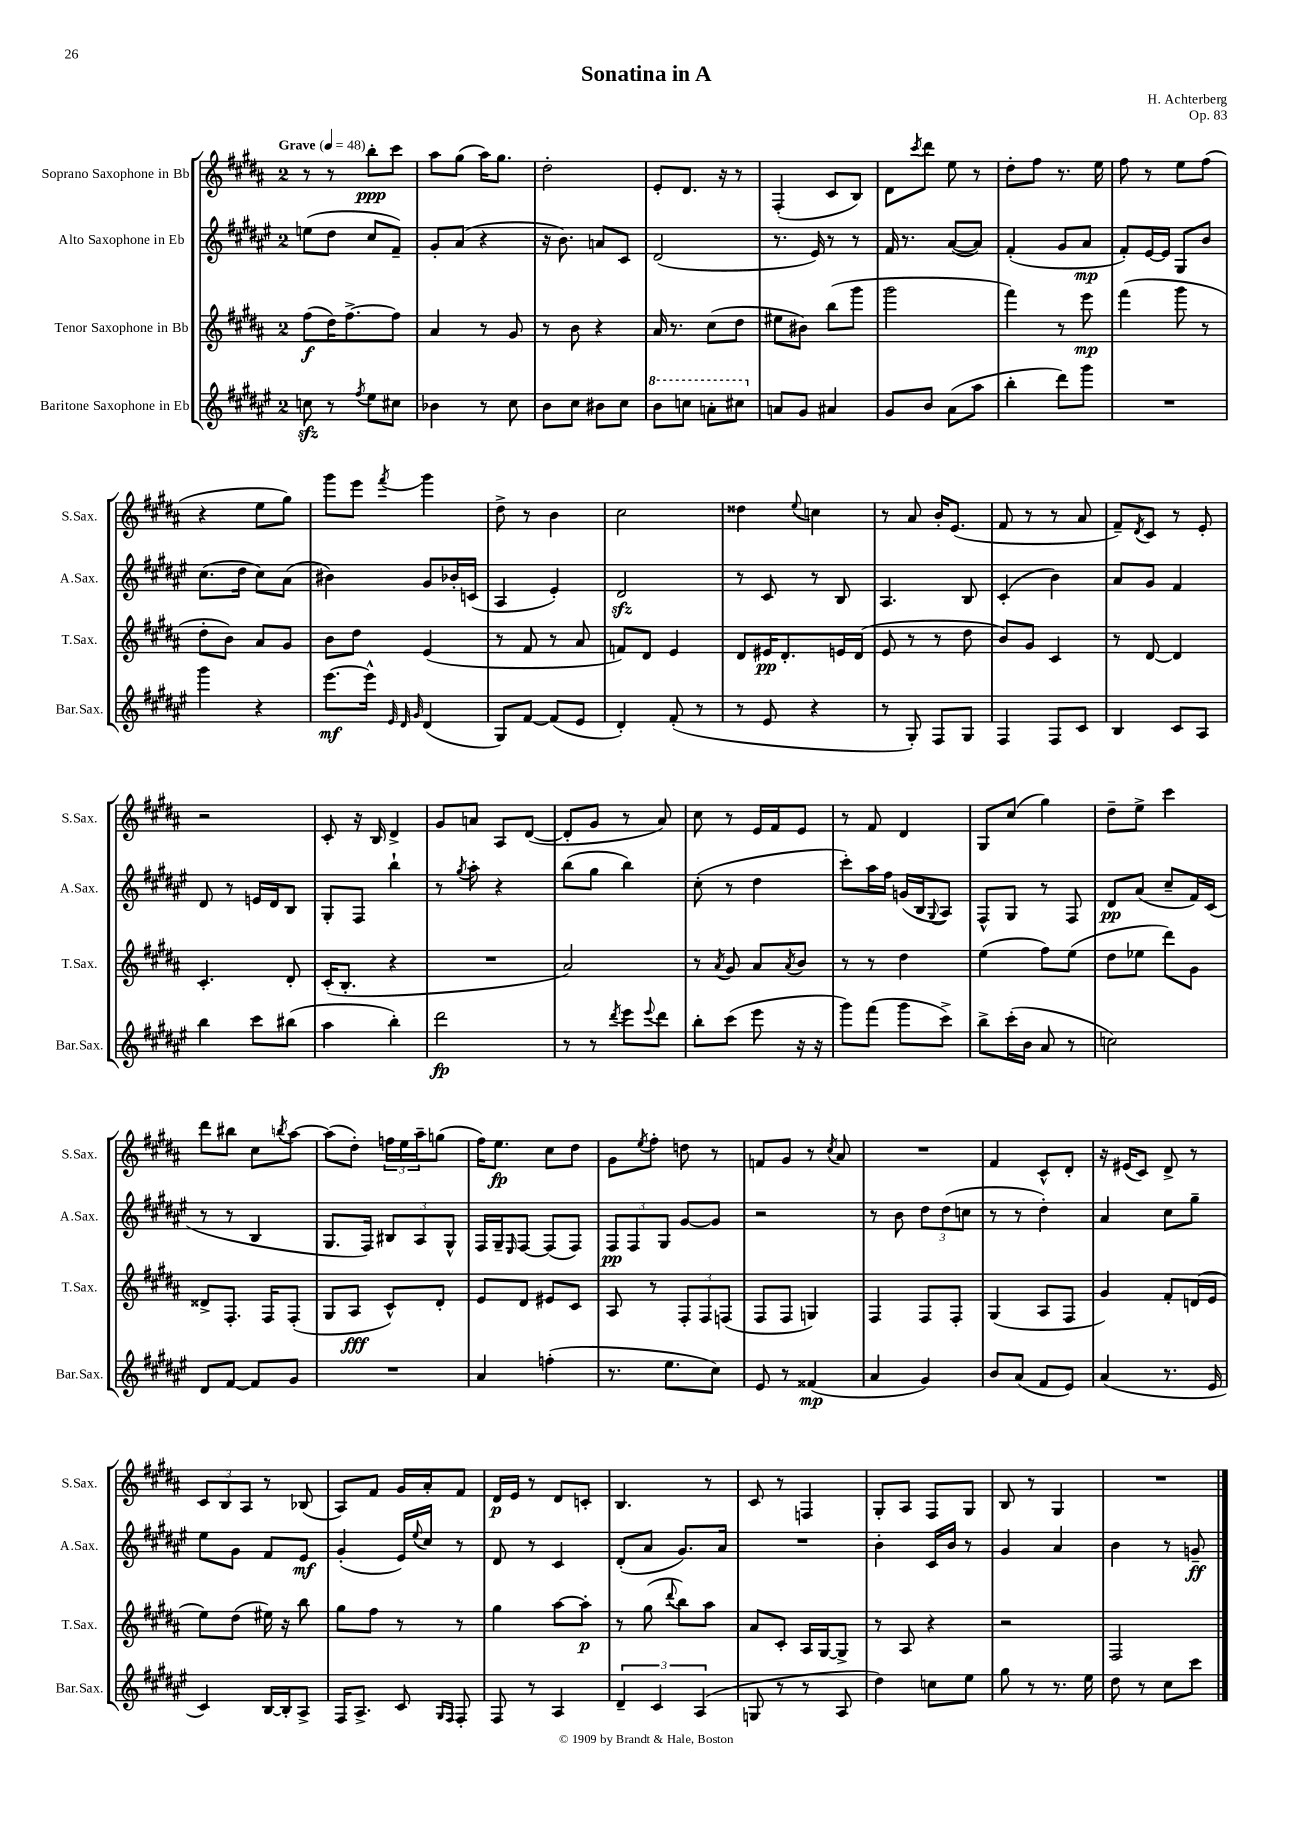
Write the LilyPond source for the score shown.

\header { title = "Sonatina in A" composer = "H. Achterberg" opus = "Op. 83" }
<<
\new StaffGroup <<
\new Staff = "s0" \with { instrumentName = "Soprano Saxophone in Bb" shortInstrumentName = "S.Sax." } {
    \clef treble \key b \major \once \override Staff.TimeSignature.style = #'single-digit \time 2/4 \tempo "Grave" 4 = 48
    r8 r8 b''8-.\ppp cis'''8 |
    ais''8 gis''8( ais''16) gis''8. |
    dis''2-. |
    e'8-. dis'8. r16 r8 |
    fis4-.( cis'8 b8) |
    dis'8 \acciaccatura { cis'''8 } dis'''8 e''8 r8 |
    dis''8-. fis''8 r8. e''16 |
    fis''8 r8 e''8 fis''8( |
    r4 e''8 gis''8) |
    gis'''8 e'''8 \acciaccatura { fis'''8 } gis'''4 |
    dis''8-> r8 b'4 |
    cis''2 |
    disis''4 \appoggiatura { e''8 } c''4 |
    r8 ais'8 b'16-. e'8.( |
    fis'8 r8 r8 ais'8 |
    fis'8--) \acciaccatura { dis'8 } cis'8 r8 e'8-. |
    r2 |
    cis'8-. r16 b16 dis'4-> |
    gis'8 a'8 ais8 dis'8~( |
    dis'8-. gis'8 r8 ais'8) |
    cis''8 r8 e'16 fis'16 e'8 |
    r8 fis'8 dis'4 |
    gis8 cis''8( gis''4) |
    dis''8-- e''8-> cis'''4 |
    dis'''8 bis''8 cis''8 \acciaccatura { b''8 } ais''8~ |
    ais''8( dis''8-.) \tuplet 3/2 { f''16 e''16 ais''16-- } g''8( |
    fis''16) e''8.\fp cis''8 dis''8 |
    gis'8 \acciaccatura { e''8 } fis''8-. d''8 r8 |
    f'8 gis'8 r8 \acciaccatura { cis''8 } ais'8 |
    R2 |
    fis'4 cis'8-^ dis'8-. |
    r16 eis'16( cis'8) dis'8-> r8 |
    \tuplet 3/2 { cis'8 b8 ais8 } r8 bes8( |
    ais8) fis'8 gis'16 ais'16-. fis'8 |
    dis'16\p e'16 r8 dis'8 c'8-. |
    b4. r8 |
    cis'8 r8 f4 |
    gis8-. ais8 fis8 gis8 |
    b8 r8 gis4 |
    R2 \bar "|." |
}
\new Staff = "s1" \with { instrumentName = "Alto Saxophone in Eb" shortInstrumentName = "A.Sax." } {
    \clef treble \key fis \major \once \override Staff.TimeSignature.style = #'single-digit \time 2/4
    e''8( dis''8 cis''8 fis'8--) |
    gis'8-. ais'8( r4 |
    r16 b'8.) a'8 cis'8 |
    dis'2( |
    r8. eis'16) r8 r8 |
    fis'16 r8. ais'8~( ais'8) |
    fis'4-.( gis'8 ais'8\mp |
    fis'8-.) eis'16~ eis'16 gis8 b'8 |
    cis''8.( dis''16 cis''8) ais'8( |
    bis'4) gis'8 bes'16-. c'16( |
    ais4 eis'4-.) |
    dis'2\sfz |
    r8 cis'8 r8 b8 |
    ais4. b8 |
    cis'4-.( b'4) |
    ais'8 gis'8 fis'4 |
    dis'8 r8 e'16 dis'16 b8 |
    gis8-. fis8 b''4-! |
    r8 \acciaccatura { gis''8 } ais''8-. r4 |
    b''8( gis''8 b''4) |
    cis''8-.( r8 dis''4 |
    cis'''8-.) ais''16 fis''16 g'16( b16 \appoggiatura { gis8 } ais8) |
    fis8-^ gis8 r8 fis8 |
    dis'8\pp ais'8( cis''8-- fis'16) cis'16( |
    r8 r8 b4 |
    gis8. fis16) \tuplet 3/2 { bis8 ais8 gis8-^ } |
    fis16 gis16-- \grace { eis16 } fis8~ fis8( fis8) |
    \tuplet 3/2 { fis8\pp fis8 gis8 } gis'8~ gis'8 |
    r2 |
    r8 b'8 \tuplet 3/2 { dis''8 dis''8( c''8 } |
    r8 r8 dis''4-.) |
    ais'4 cis''8 gis''8-- |
    eis''8 gis'8 fis'8 eis'8\mf |
    gis'4-.( eis'16) \appoggiatura { eis''8 } cis''16 r8 |
    dis'8 r8 cis'4 |
    dis'8-.( ais'8 gis'8.) ais'16 |
    R2 |
    b'4-. cis'16 b'16 r8 |
    gis'4 ais'4 |
    b'4 r8 g'8--\ff \bar "|." |
}
\new Staff = "s2" \with { instrumentName = "Tenor Saxophone in Bb" shortInstrumentName = "T.Sax." } {
    \clef treble \key b \major \once \override Staff.TimeSignature.style = #'single-digit \time 2/4
    fis''8\f( dis''16) fis''8.~-> fis''8 |
    ais'4 r8 gis'8 |
    r8 b'8 r4 |
    ais'16 r8. cis''8( dis''8 |
    eis''8 bis'8) b''8( gis'''8 |
    gis'''2 |
    fis'''4) r8 e'''8\mp |
    fis'''4( gis'''8 r8 |
    dis''8-. b'8) ais'8 gis'8 |
    b'8 dis''8 e'4( |
    r8 fis'8 r8 ais'8 |
    f'8) dis'8 e'4 |
    dis'8 eis'16\pp dis'8.-. e'16 dis'16( |
    e'8 r8 r8 dis''8 |
    b'8) gis'8 cis'4 |
    r8 dis'8~ dis'4 |
    cis'4.-. dis'8-. |
    cis'16-.( b8.-. r4 |
    R2 |
    ais'2) |
    r8 \acciaccatura { ais'8 } gis'8 ais'8 \acciaccatura { ais'8 } b'8 |
    r8 r8 dis''4 |
    e''4( fis''8) e''8( |
    dis''8 ees''8 dis'''8) gis'8 |
    disis'8-> fis8.-. fis16 fis8-.( |
    gis8 ais8\fff cis'8-^) dis'8-. |
    e'8 dis'8 eis'8 cis'8 |
    ais8 r8 \tuplet 3/2 { fis8-. fis8 f8( } |
    fis8 fis8 g4) |
    fis4 fis8 fis8-. |
    gis4( ais8 fis8 |
    gis'4) fis'8-. d'16( e'16 |
    e''8) dis''8( eis''16) r16 b''8 |
    gis''8 fis''8 r8 r8 |
    gis''4 ais''8~ ais''8-.\p |
    r8 gis''8( \appoggiatura { dis'''8 } b''8) ais''8 |
    ais'8 cis'8-. ais16 gis16~ gis8-> |
    r8 ais8 r4 |
    r2 |
    fis2 \bar "|." |
}
\new Staff = "s3" \with { instrumentName = "Baritone Saxophone in Eb" shortInstrumentName = "Bar.Sax." } {
    \clef treble \key fis \major \once \override Staff.TimeSignature.style = #'single-digit \time 2/4
    c''8\sfz r8 \acciaccatura { fis''8 } eis''8 cis''8 |
    bes'4 r8 cis''8 |
    b'8 cis''8 bis'8 cis''8 |
    \ottava #1 b''8 c'''8 a''8-. cis'''8 \ottava #0 |
    a'8 gis'8 ais'4 |
    gis'8 b'8 ais'8( ais''8 |
    b''4-. dis'''8) gis'''8 |
    R2 |
    gis'''4 r4 |
    eis'''8.~\mf eis'''16-^ \grace { eis'32 dis'32 gis'32 } dis'4( |
    gis8) fis'8~ fis'8( eis'8 |
    dis'4-.) fis'8-.( r8 |
    r8 eis'8 r4 |
    r8 gis8-.) fis8 gis8 |
    fis4 fis8 cis'8 |
    b4 cis'8 ais8 |
    b''4 cis'''8 bis''8( |
    ais''4 b''4-.) |
    dis'''2\fp |
    r8 r8 \acciaccatura { dis'''8 } eis'''8 \appoggiatura { eis'''8 } dis'''8 |
    b''8-. cis'''8( eis'''8 r16 r16 |
    gis'''8) fis'''8( gis'''8 cis'''8->) |
    b''8-> cis'''16-.( b'16 ais'8 r8 |
    c''2) |
    dis'8 fis'8~ fis'8 gis'8 |
    R2 |
    ais'4 f''4-.( |
    r8. eis''8. cis''8) |
    eis'8 r8 fisis'4\mp( |
    ais'4 gis'4) |
    b'8 ais'8( fis'8 eis'8) |
    ais'4( r8. eis'16 |
    cis'4) b16~ b16-. ais8-> |
    fis16 ais8.-> cis'8 \grace { gis16 fis16 } fis8-. |
    fis8 r8 ais4 |
    \tuplet 3/2 { dis'4-- cis'4 ais4( } |
    g8 r8 r8 ais8 |
    dis''4) c''8 eis''8 |
    gis''8 r8 r8. eis''16 |
    dis''8 r8 cis''8 cis'''8 \bar "|." |
}
>>
>>
\layout { \context { \Score \remove "Bar_number_engraver" } }
